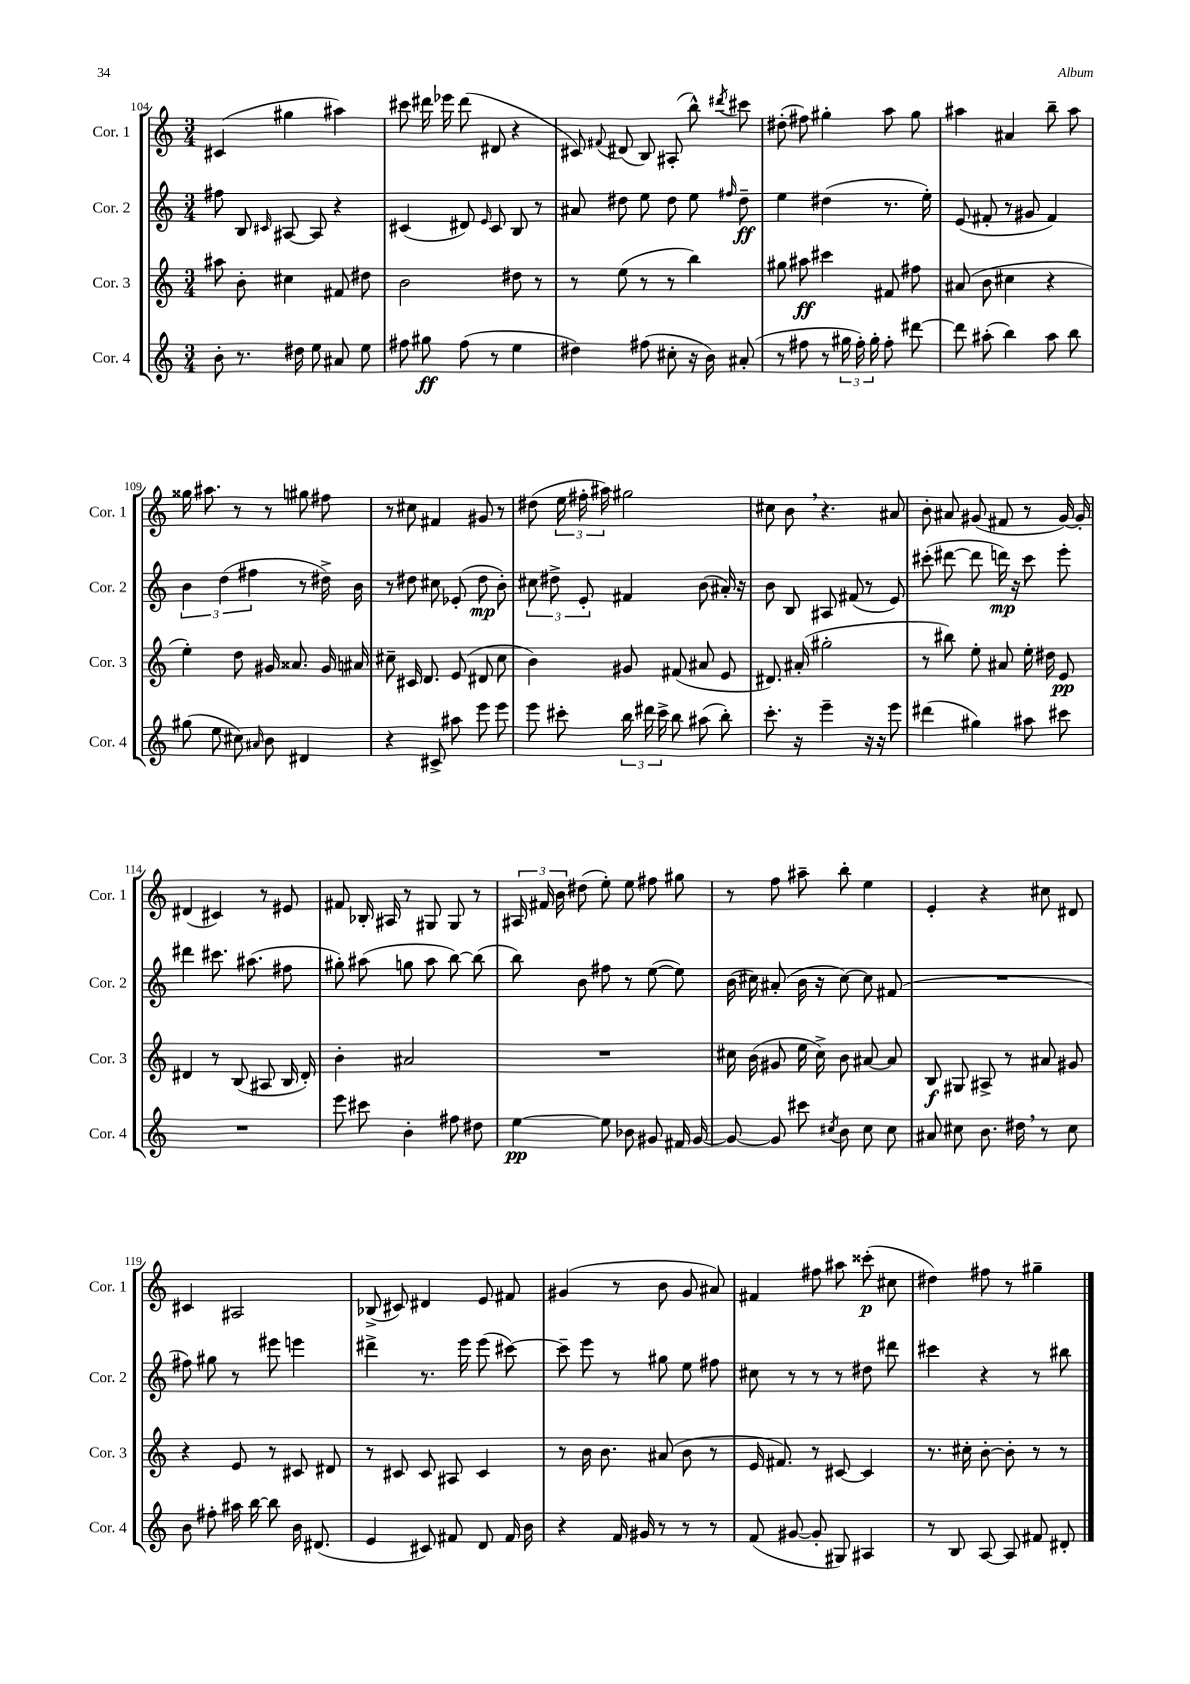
<<
\new StaffGroup <<
\new Staff = "s0" \with { instrumentName = "Cor. 1" shortInstrumentName = "Cor. 1" } {
    \clef treble \key c \major \numericTimeSignature \time 3/4
    \autoBeamOff cis'4( gis''4 ais''4) |
    cis'''8 dis'''16 ees'''16 dis'''8( dis'8 r4 |
    cis'8) \appoggiatura { fis'8 } dis'8( b8) ais8-.( b''8-^) \acciaccatura { dis'''8 } cis'''8 |
    dis''8-.( fis''8) gis''4-. a''8 gis''8 |
    ais''4 ais'4 b''8-- ais''8 |
    gisis''16 ais''8. r8 r8 gis''8 fis''8 |
    r8 cis''8 fis'4 gis'8 r8 |
    dis''8( \tuplet 3/2 { e''16 fis''16-. ais''16) } gis''2 |
    cis''8 b'8 \breathe r4. ais'8 |
    b'8-. ais'8 gis'8( fis'8 r8 gis'16~) gis'16-. |
    dis'4( cis'4) r8 eis'8 |
    fis'8 bes16-. ais16 r8 gis8 gis8 r8 |
    \tuplet 3/2 { ais16 fis'16 b'16 } dis''8( e''8-.) e''8 fis''8 gis''8 |
    r8 f''8 ais''8-- b''8-. e''4 |
    e'4-. r4 cis''8 dis'8 |
    cis'4 ais2 |
    bes8->( cis'8) dis'4 e'8 fis'8 |
    gis'4( r8 b'8 gis'8 ais'8) |
    fis'4 fis''8 ais''8 cisis'''8-.\p( cis''8 |
    dis''4) fis''8 r8 gis''4-- \bar "|." |
}
\new Staff = "s1" \with { instrumentName = "Cor. 2" shortInstrumentName = "Cor. 2" } {
    \clef treble \key c \major \numericTimeSignature \time 3/4
    \autoBeamOff fis''8 b8 \grace { cis'16 } ais8~ ais8 r4 |
    cis'4( dis'8) \grace { e'16 } cis'8 b8 r8 |
    ais'8 dis''8 e''8 dis''8 e''8 \grace { fis''16 } dis''8--\ff |
    e''4 dis''4( r8. e''16-.) |
    e'8( fis'8-. r8 gis'8 fis'4) |
    \tuplet 3/2 { b'4 d''4( fis''4 } r8 dis''16->) b'16 |
    r8 dis''8 cis''8 ees'8-.( dis''8\mp b'8-.) |
    \tuplet 3/2 { cis''8 dis''8-> e'8-. } fis'4 b'8( ais'16-.) r16 |
    b'8 b8 ais8 fis'8( r8 e'8) |
    cis'''8-.( dis'''8~ dis'''8 d'''16\mp) r16 cis'''8 e'''8-. |
    dis'''4 cis'''8. ais''8.( fis''8 |
    gis''8-.) ais''8( g''8 ais''8 b''8~) b''8( |
    b''8) b'8 fis''8 r8 e''8~( e''8) |
    b'16( cis''16) ais'8-.( b'16 r16 cis''8~) cis''8 fis'8( |
    R2. |
    fis''8) gis''8 r8 eis'''8 e'''4 |
    dis'''4-> r8. e'''16 e'''8( cis'''8~) |
    cis'''8-- e'''8 r8 gis''8 e''8 fis''8 |
    cis''8 r8 r8 r8 dis''8 dis'''8 |
    cis'''4 r4 r8 bis''8 \bar "|." |
}
\new Staff = "s2" \with { instrumentName = "Cor. 3" shortInstrumentName = "Cor. 3" } {
    \clef treble \key c \major \numericTimeSignature \time 3/4
    \autoBeamOff ais''8 b'8-. cis''4 fis'8 dis''8 |
    b'2 dis''8 r8 |
    r8 e''8( r8 r8 b''4) |
    gis''8 ais''8\ff cis'''4 fis'8 fis''8 |
    ais'8( b'8 cis''4 r4 |
    e''4-.) d''8 gis'16 aisis'8. gis'16 ais'16 |
    cis''8-- cis'16 d'8. e'8( dis'8 cis''8 |
    b'4) gis'8 fis'8( ais'8 e'8 |
    dis'8.) ais'16-.( gis''2-. |
    r8 bis''8) e''8-. ais'8 e''16-. dis''16 e'8\pp |
    dis'4 r8 b8( ais8 b16 dis'16-.) |
    b'4-. ais'2 |
    R2. |
    cis''16 b'16( gis'8 e''16 cis''16->) b'8 ais'8~ ais'8 |
    b8\f gis8 ais8-> r8 ais'8 gis'8 |
    r4 e'8 r8 cis'8 dis'8 |
    r8 cis'8 cis'8 ais8 cis'4 |
    r8 b'16 b'8. ais'8( b'8 r8 |
    e'16 fis'8.) r8 cis'8~ cis'4 |
    r8. cis''16-. b'8~-. b'8-. r8 r8 \bar "|." |
}
\new Staff = "s3" \with { instrumentName = "Cor. 4" shortInstrumentName = "Cor. 4" } {
    \clef treble \key c \major \numericTimeSignature \time 3/4
    \autoBeamOff b'8-. r8. dis''16 e''8 ais'8 e''8 |
    fis''8 gis''8\ff fis''8( r8 e''4 |
    dis''4) fis''8( cis''8-. r16 b'16) ais'8-.( |
    r8 fis''8 r8 \tuplet 3/2 { gis''16 fis''16-.) gis''16-. } fis''8-. dis'''8~ |
    dis'''8 ais''8-.( b''4) ais''8 b''8 |
    gis''8( e''8 cis''8) \grace { ais'16 } b'8 dis'4 |
    r4 cis'8-> ais''8 e'''8 e'''8 |
    e'''8 cis'''8-. \tuplet 3/2 { b''16 dis'''16 cis'''16-> } b''8 ais''8( b''8-.) |
    c'''8.-. r16 e'''4-- r16 r16 e'''8 |
    dis'''4( gis''4) ais''8 cis'''8 |
    R2. |
    e'''8 cis'''8 b'4-. fis''8 dis''8 |
    e''4~\pp e''8 bes'8 gis'8 fis'16 gis'16~ |
    gis'8~ gis'8 cis'''8 \acciaccatura { cis''8 } b'8 cis''8 cis''8 |
    ais'8 cis''8 b'8. dis''16 \breathe r8 cis''8 |
    b'8 fis''8-. ais''16 b''16~ b''8 b'16 dis'8.( |
    e'4 cis'8) fis'8 d'8 fis'16 b'16 |
    r4 f'16 gis'16 r8 r8 r8 |
    f'8( gis'8~ gis'8-. gis8) ais4 |
    r8 b8 a8~ a8 fis'8 dis'8-. \bar "|." |
}
>>
>>
\layout { \context { \Score currentBarNumber = #104 } }
